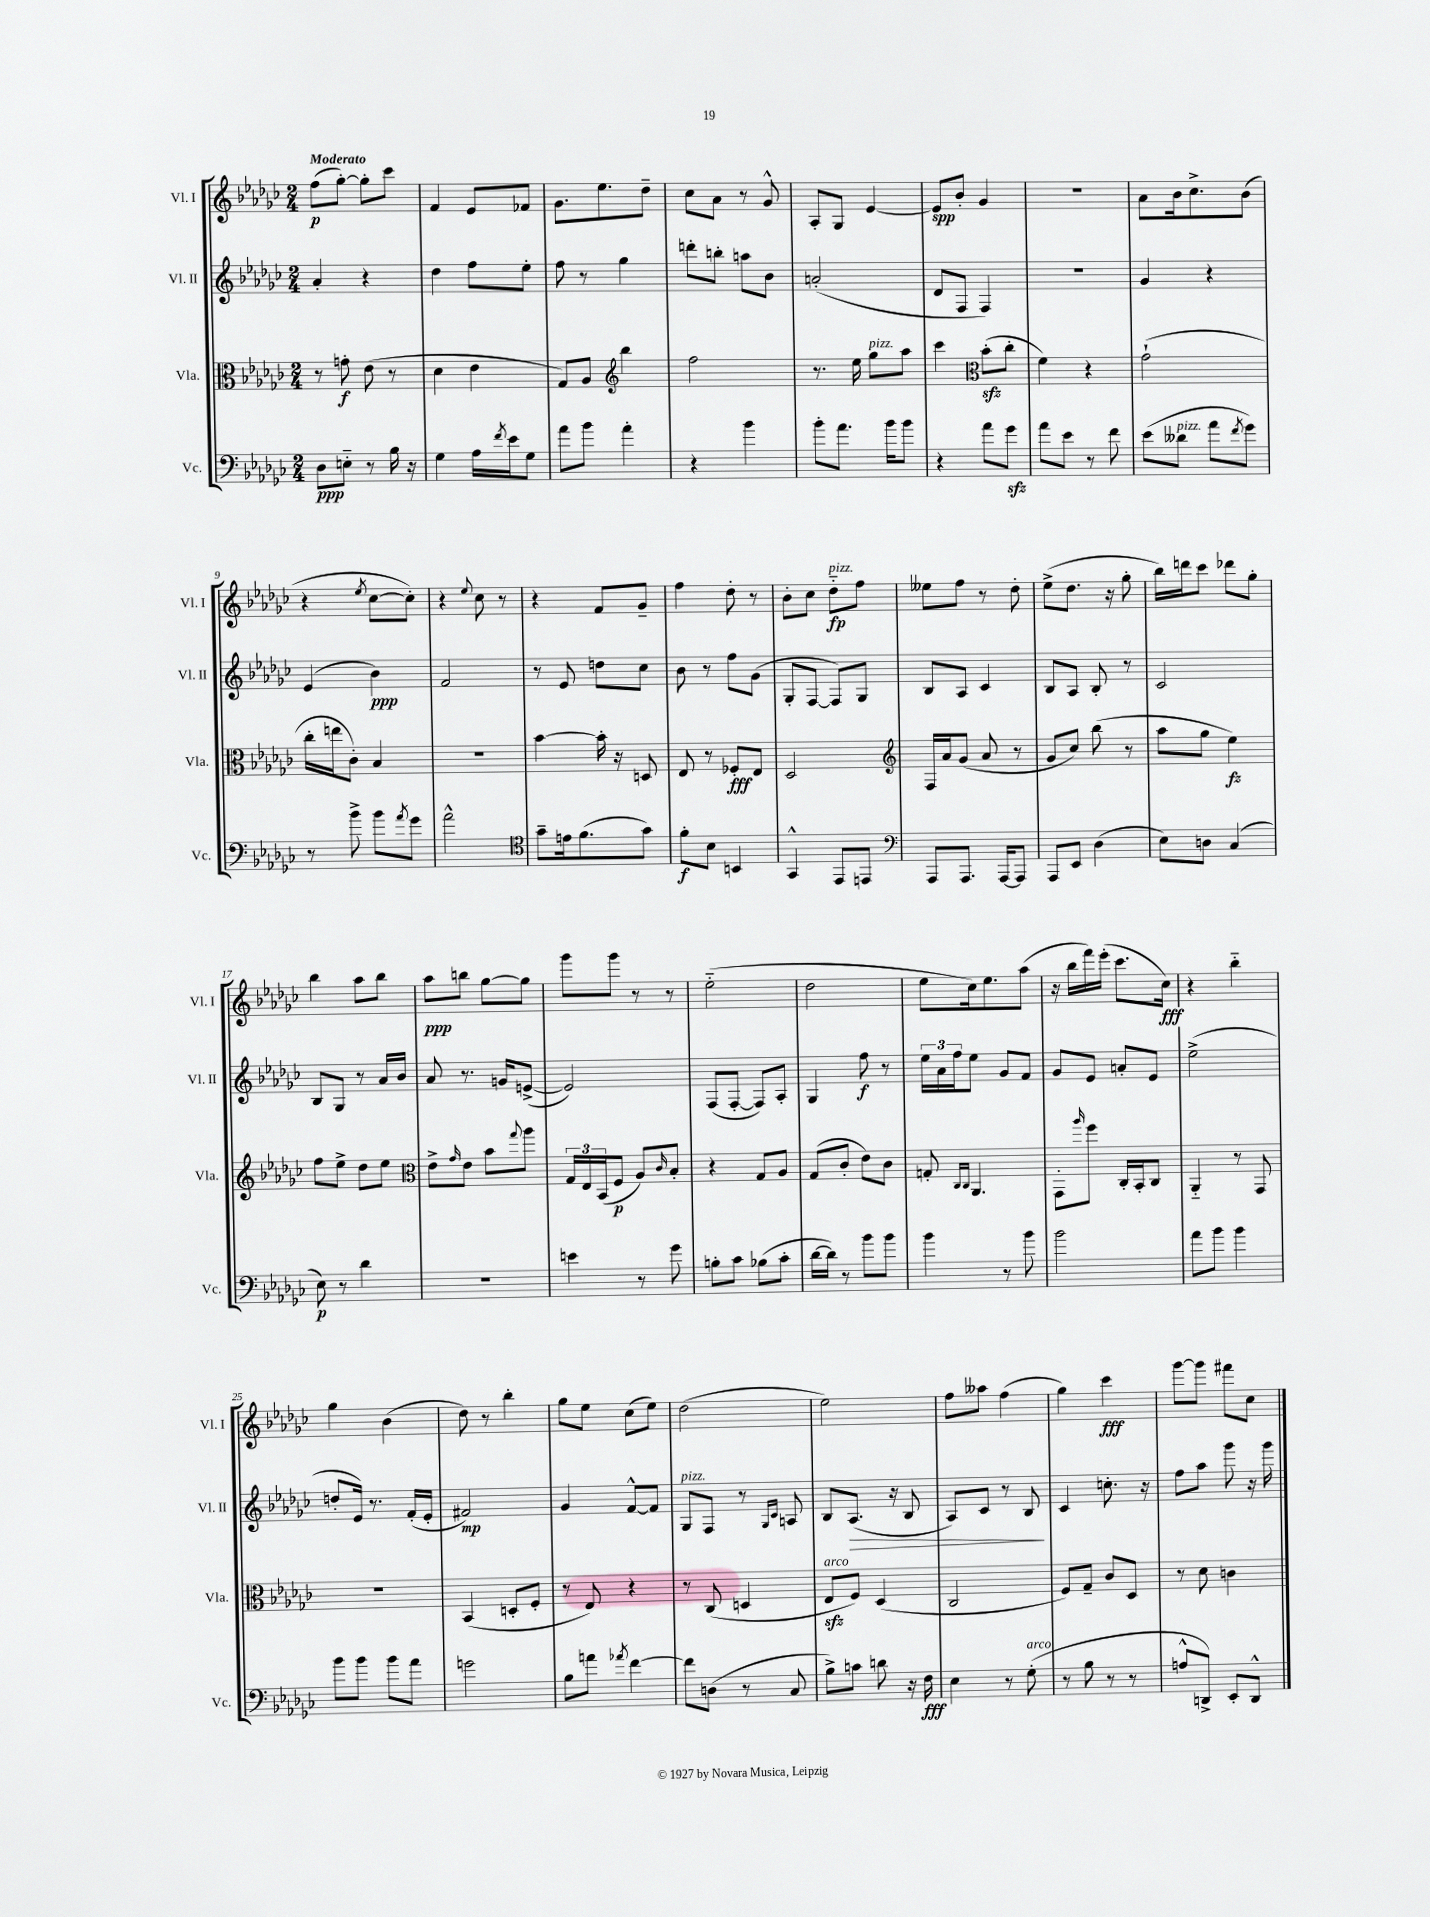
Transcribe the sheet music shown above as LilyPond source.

<<
\new StaffGroup <<
\new Staff = "s0" \with { instrumentName = "Vl. I" shortInstrumentName = "Vl. I" } {
    \clef treble \key ges \major \numericTimeSignature \time 2/4 \tempo "Moderato"
    f''8\p( ges''8~-.) ges''8-. ces'''8 |
    f'4 ees'8 fes'8 |
    ges'8. ees''8. des''8-- |
    ces''8 aes'8 r8 ges'8-^ |
    aes8-. ges8 ees'4~ |
    ees'8\spp bes'8-. ges'4 |
    R2 |
    aes'8 bes'16 ces''8.-> bes'8( |
    r4 \acciaccatura { ees''8 } ces''8~ ces''8-.) |
    r4 \appoggiatura { ees''8 } ces''8 r8 |
    r4 f'8 ges'8-- |
    f''4 des''8-. r8 |
    bes'8-. ces''8 des''8-_\fp^\markup { \italic "pizz." } f''8 |
    eeses''8 f''8 r8 des''8-. |
    ees''8->( des''8. r16 ges''8-. |
    bes''16) d'''16 ces'''8 des'''8 ges''8-. |
    bes''4 aes''8 bes''8 |
    aes''8\ppp b''8 ges''8~ ges''8 |
    ges'''8 ges'''8 r8 r8 |
    ees''2-_( |
    des''2 |
    ees''8 ces''16) ees''8. aes''8( |
    r16 bes''16 f'''16) ees'''16-.( ces'''8. ces''16\fff) |
    r4 bes''4-_ |
    ges''4 bes'4( |
    des''8) r8 bes''4-. |
    ges''8 ees''8 ces''8( ees''8) |
    des''2( |
    ees''2) |
    f''8 aeses''8 f''4( |
    ges''4) ces'''4\fff |
    ges'''8~ ges'''8 fis'''8 ces''8 \bar "|." |
}
\new Staff = "s1" \with { instrumentName = "Vl. II" shortInstrumentName = "Vl. II" } {
    \clef treble \key ges \major \numericTimeSignature \time 2/4
    aes'4-. r4 |
    des''4 f''8 ees''8-. |
    f''8 r8 ges''4 |
    d'''8-. b''8-. a''8 bes'8 |
    a'2-.( |
    des'8 f8 f4) |
    R2 |
    ges'4 r4 |
    ees'4( bes'4\ppp) |
    f'2 |
    r8 ees'8 d''8 ces''8 |
    bes'8 r8 f''8 ges'8( |
    ges8-. f8~ f8) ges8 |
    bes8 aes8 ces'4 |
    bes8 aes8 bes8-. r8 |
    ces'2 |
    bes8 ges8 r8 aes'16 bes'16 |
    aes'8 r8. g'16 e'8~->( |
    e'2) |
    f8( f8~-. f8) aes8-. |
    ges4 f''8\f r8 |
    \tuplet 3/2 { ees''16 aes'16 f''16 } ees''8 ges'8 f'8 |
    ges'8 ees'8 a'8-. ees'8 |
    ees''2->( |
    d''8-. ees'16) r8. f'16-.( ees'16-. |
    fis'2\mp) |
    ges'4 f'8~-^ f'8 |
    ges8^\markup { \italic "pizz." } f8 r8 \grace { ges16 ces'16 } a8 |
    bes8 aes8.\>( r16 bes8 |
    aes8) ces'8 r8 bes8\! |
    ces'4 c''8.-. r16 |
    f''8 aes''8 ges'''8 r16 ges'''16 \bar "|." |
}
\new Staff = "s2" \with { instrumentName = "Vla." shortInstrumentName = "Vla." } {
    \clef alto \key ges \major \numericTimeSignature \time 2/4
    r8 g'8-.\f ees'8( r8 |
    des'4 ees'4 |
    ges8) aes8 \clef treble bes''4 |
    f''2 |
    r8. ees''16 ges''8^\markup { \italic "pizz." } aes''8 |
    ces'''4 \clef alto bes'8-.\sfz( ces''8-. |
    f'4) r4 |
    ges'2-!( |
    ces''16-. e''16 ces'8-.) bes4 |
    R2 |
    bes'4~ bes'16-. r16 d8 |
    ees8 r8 fes8-.\fff ees8 |
    des2 |
    \clef treble f16 aes'16 ges'8( aes'8 r8 |
    ges'8 ces''8) bes''8( r8 |
    aes''8 ges''8 ees''4\fz) |
    f''8 ees''8-> des''8 ees''8 |
    \clef alto ees'8-> \grace { ges'16 } ees'8 bes'8 \appoggiatura { ges''8 } aes''8 |
    \tuplet 3/2 { ges16 ees16 bes,16( } f8\p aes8) \grace { ces'16 } bes8-. |
    r4 ges8 aes8 |
    ges8( ces'8-. ees'8) ces'8 |
    g8-. \grace { ces16 ces16 } aes,4. |
    ges,8-. \grace { aes''16 } f''8 ces16-. bes,16-. ces8 |
    aes,4-_ r8 ges,8 |
    r2 |
    bes,4( d8-. f8-. |
    r8 ees8) r4 |
    r8 ces8( d4 |
    ees8\sfz^\markup { \italic "arco" } f8) des4( |
    ces2 |
    f8) ges8-- ces'8 des8 |
    r8 des'8 c'4 \bar "|." |
}
\new Staff = "s3" \with { instrumentName = "Vc." shortInstrumentName = "Vc." } {
    \clef bass \key ges \major \numericTimeSignature \time 2/4
    des8\ppp e8-_ r8 bes16 r16 |
    ges4 aes16 \acciaccatura { f'8 } ees'16 ges8 |
    aes'8 bes'8 aes'4-. |
    r4 bes'4 |
    bes'8-. aes'8. bes'16 bes'8 |
    r4 aes'8 ges'8\sfz |
    aes'8 ees'8 r8 f'8 |
    ees'8( deses'8^\markup { \italic "pizz." } aes'8 \acciaccatura { f'8 } ges'8) |
    r8 bes'8-> bes'8 \acciaccatura { aes'8 } ges'8 |
    aes'2-^ |
    \clef tenor ges'8-- e'16 f'8.( ges'8) |
    f'8-.\f bes8 b,4 |
    ges,4-^ ees,8 e,8 |
    \clef bass aes,,8 aes,,8. aes,,16~ aes,,8 |
    aes,,8 ees,8 des4( |
    ees8) d8 ces4( |
    ees8\p) r8 des'4 |
    R2 |
    e'4 r8 ges'8 |
    b8-. ces'8 bes8( ces'8-. |
    des'16~ des'16) r8 bes'8 bes'8 |
    bes'4 r8 bes'8 |
    bes'2 |
    aes'8 bes'8 bes'4 |
    bes'8 bes'8 bes'8 aes'8 |
    g'2 |
    bes8 a'8 \acciaccatura { aes'8 } f'4~ |
    f'8 d8( r8 ces8 |
    bes8->) c'8 d'8 r16 f16\fff |
    ees4 r8 ges8-.^\markup { \italic "arco" }( |
    r8 bes8 r8 r8 |
    a8-^ d,8->) ees,8-. d,8-^ \bar "|." |
}
>>
>>
